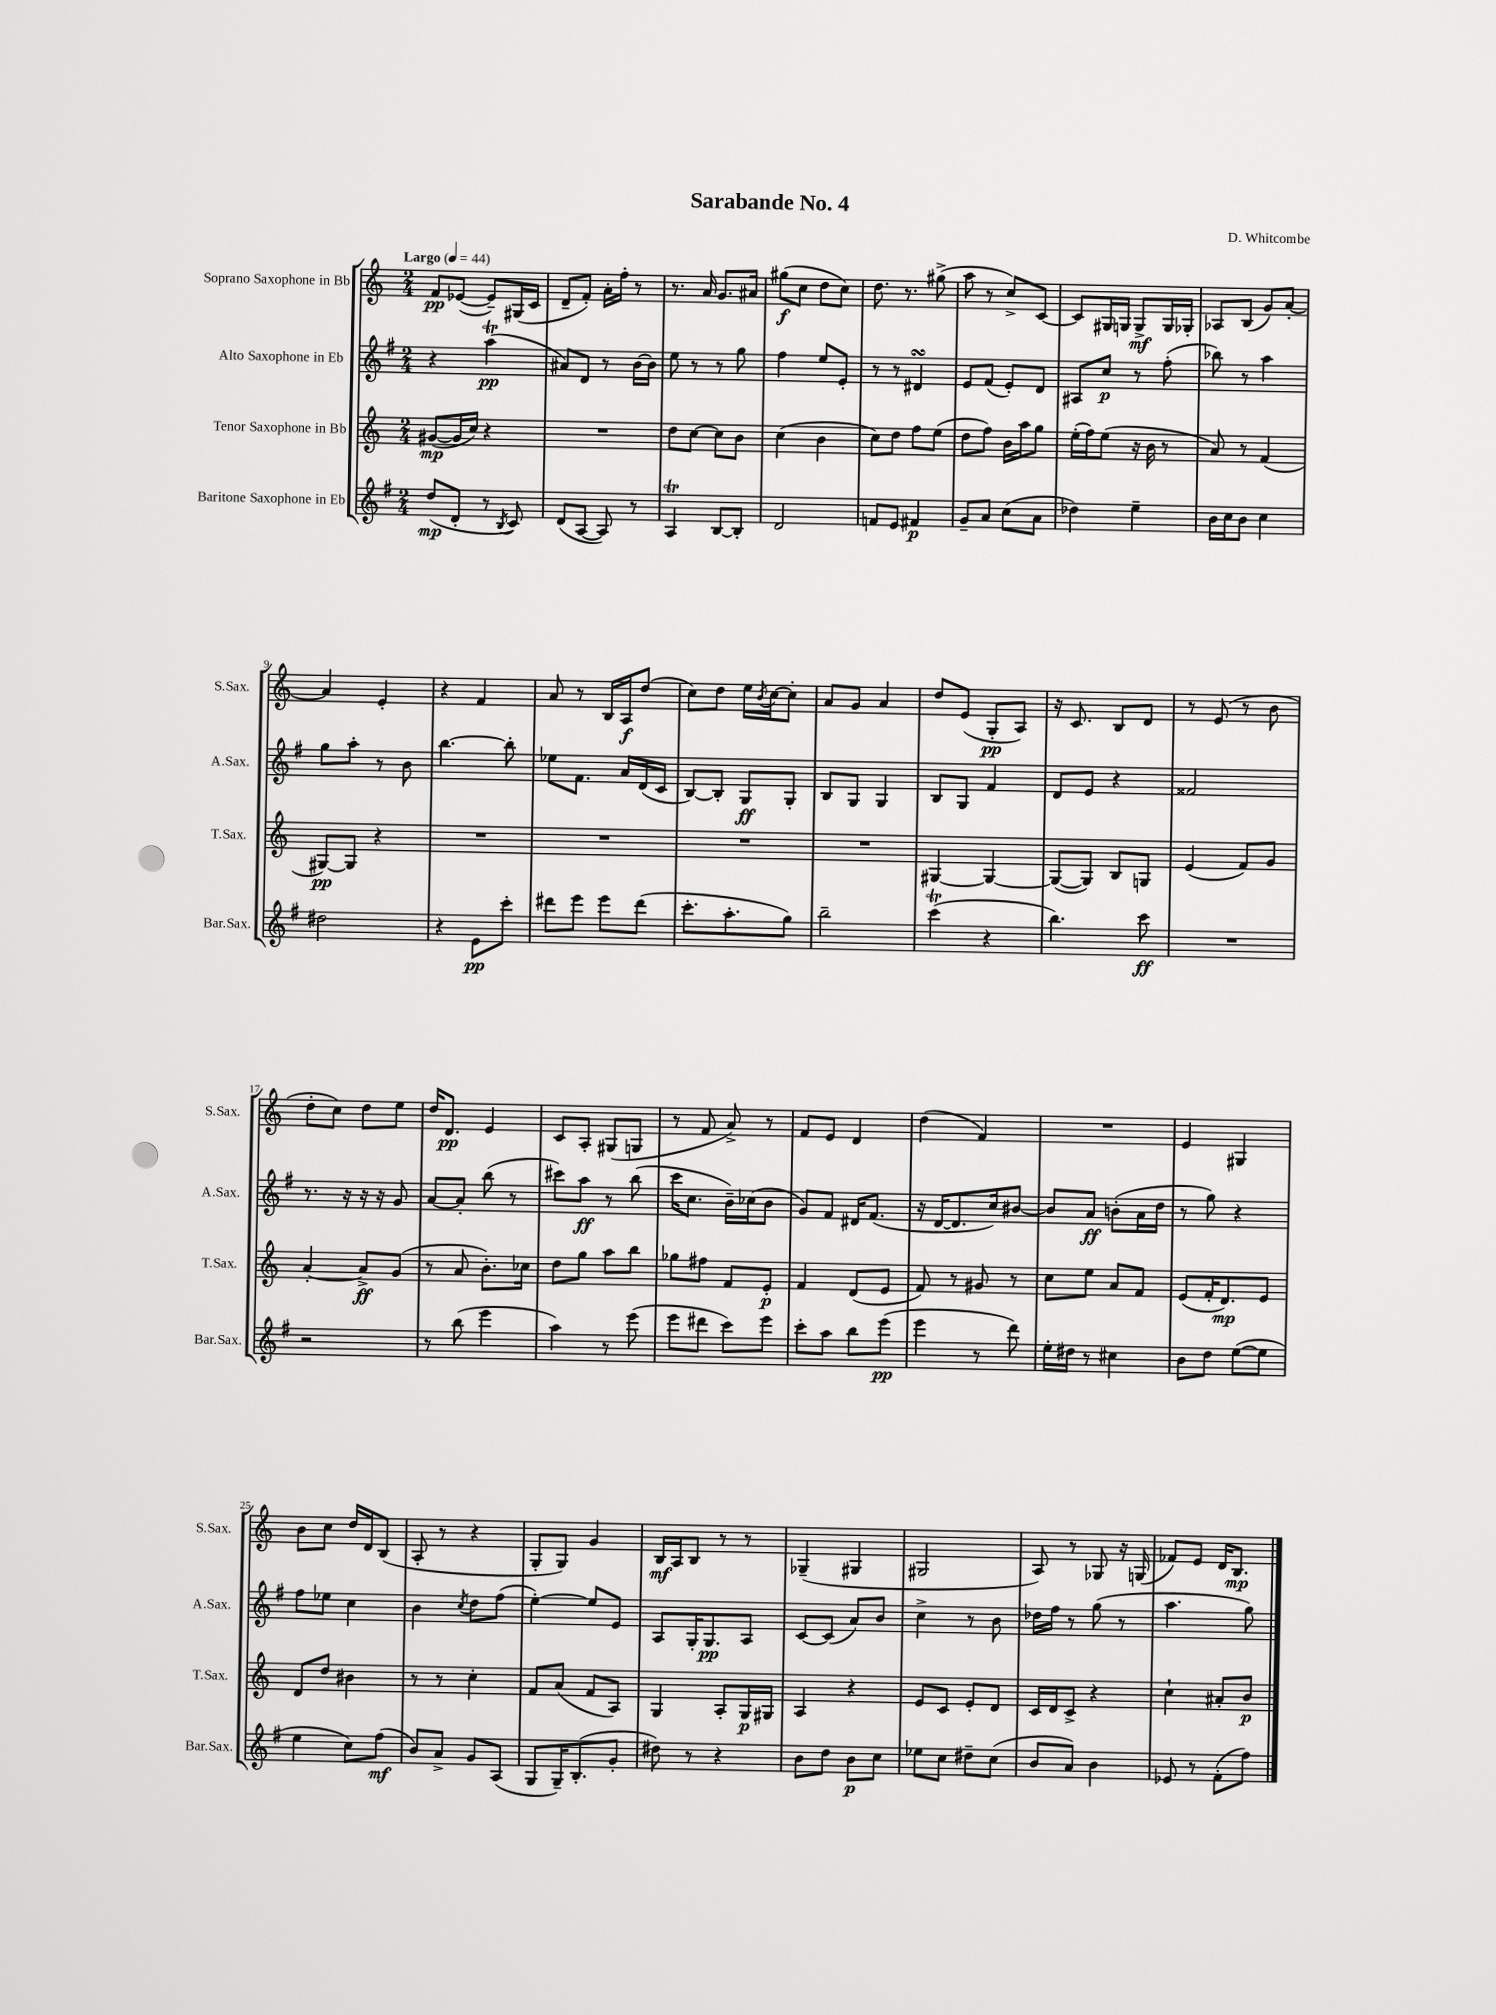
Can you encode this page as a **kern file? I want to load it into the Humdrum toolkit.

**kern	**dynam	**kern	**dynam	**kern	**dynam	**kern	**dynam
*part4	*part4	*part3	*part3	*part2	*part2	*part1	*part1
*staff4	*staff4	*staff3	*staff3	*staff2	*staff2	*staff1	*staff1
*I"Baritone Saxophone in Eb	*	*I"Tenor Saxophone in Bb	*	*I"Alto Saxophone in Eb	*	*I"Soprano Saxophone in Bb	*
*I'Bar.Sax.	*	*I'T.Sax.	*	*I'A.Sax.	*	*I'S.Sax.	*
*clefG2	*	*clefG2	*	*clefG2	*	*clefG2	*
*k[f#]	*	*k[]	*	*k[f#]	*	*k[]	*
*M2/4	*	*M2/4	*	*M2/4	*	*M2/4	*
*MM44	*	*MM44	*	*MM44	*	*MM44	*
=1	=1	=1	=1	=1	=1	=1	=1
!	!	!	!	!	!	!LO:TX:a:B:t=Largo	!
(8dd/L	mp	([8g#X/L	mp	4r	.	8f/L	pp
8d'/J	.	16g#/L]	.	.	.	([8e-X/J	.
.	.	16cc/JJ)	.	.	.	.	.
8r	.	4r	.	(4aaT\	pp	8e-~/L])	.
8qB/	.	.	.	.	.	.	.
8c/)	.	.	.	.	.	(16G#X/L	.
.	.	.	.	.	.	16c/JJ	.
=2	=2	=2	=2	=2	=2	=2	=2
(8d/L	.	2r	.	8a#X/L)	.	8d~/L	.
[8A/J	.	.	.	8d/J	.	8f'/J)	.
8A/])	.	.	.	8r	.	16a'\LL	.
.	.	.	.	.	.	16ff'\JJ	.
8r	.	.	.	[16b\LL	.	8r	.
.	.	.	.	16b\JJ]	.	.	.
=3	=3	=3	=3	=3	=3	=3	=3
4AT/	.	8dd\L	.	8ee\	.	8.r	.
.	.	[8cc\J	.	8r	.	.	.
.	.	.	.	.	.	16a/	.
[8B/L	.	8cc\L]	.	8r	.	8.g/L	.
8B'/J]	.	8b\J	.	8gg\	.	.	.
.	.	.	.	.	.	16a#X/Jk	.
=4	=4	=4	=4	=4	=4	=4	=4
2d/	.	(4cc\	.	4ff#\	.	(8gg#X\L	f
.	.	.	.	.	.	8cc\J	.
.	.	4b\	.	8ee/L	.	8dd\L	.
.	.	.	.	8e'/J	.	8cc\J)	.
=5	=5	=5	=5	=5	=5	=5	=5
8fn/L	.	8cc\L)	.	8r	.	8.dd\	.
8e/J	.	8dd\J	.	8r	.	.	.
.	.	.	.	.	.	8.r	.
4f#X/	p	8ff\L	.	4d#XsSsS/	.	.	.
.	.	(8ee\J	.	.	.	(8gg#X^\	.
=6	=6	=6	=6	=6	=6	=6	=6
8g~/L	.	8dd\L	.	8e/L	.	8aa\	.
8a/J	.	8ff\J)	.	(8f#/J	.	8r	.
(8cc\L	.	16b\LL	.	8e'/L)	.	8cc^/L)	.
.	.	16aa\J	.	.	.	.	.
8a\J	.	8gg\J	.	8d/J	.	[8c/J	.
=7	=7	=7	=7	=7	=7	=7	=7
4dd-X\)	.	(16ee'\LL	.	8A#X/L	.	8c/L]	.
.	.	16ff\J)	.	.	.	.	.
.	.	(8ee\J	.	8cc/J	p	16G#X/L	.
.	.	.	.	.	.	16Gn/JJ	.
4ee~\	.	16r	.	8r	.	8G^/L	mf
.	.	16b\	.	.	.	.	.
.	.	8r	.	(8ff#'\	.	16G/L	.
.	.	.	.	.	.	16G-X'/JJ	.
=8	=8	=8	=8	=8	=8	=8	=8
16b\LL	.	8a/)	.	8bb-X\)	.	8A-X/L	.
16cc\J	.	.	.	.	.	.	.
8b\J	.	8r	.	8r	.	(8B/J	.
4cc\	.	(4f/	.	4aa\	.	8g/L)	.
.	.	.	.	.	.	[8a'/J	.
!!LO:LB:g=z
=9	=9	=9	=9	=9	=9	=9	=9
2dd#X\	.	[8G#X/L)	pp	8gg\L	.	4a/]	.
.	.	8G#/J]	.	8aa'\J	.	.	.
.	.	4r	.	8r	.	4e'/	.
.	.	.	.	8b\	.	.	.
=10	=10	=10	=10	=10	=10	=10	=10
4r	.	2r	.	[4.bb\	.	4r	.
8e\L	pp	.	.	.	.	4f/	.
8ccc'\J	.	.	.	8bb'\]	.	.	.
=11	=11	=11	=11	=11	=11	=11	=11
8ddd#X\L	.	2r	.	8ee-X\L	.	8a/	.
8eee\J	.	.	.	8.f#\J	.	8r	.
8eee\L	.	.	.	.	.	16B/LL	.
.	.	.	.	16a/LL	.	16A/J	f
(8ddd#\J	.	.	.	(16d/	.	(8dd/J	.
.	.	.	.	16c/JJ	.	.	.
=12	=12	=12	=12	=12	=12	=12	=12
8.ccc'\L	.	2r	.	[8B/L)	.	8cc\L)	.
.	.	.	.	8B'/J]	.	8dd\J	.
8.aa'\	.	.	.	.	.	.	.
.	.	.	.	8G/L	ff	16ee\LL	.
.	.	.	.	.	.	8qb/	.
.	.	.	.	.	.	[16cc\J	.
8gg\J)	.	.	.	8G'/J	.	8cc'\J]	.
=13	=13	=13	=13	=13	=13	=13	=13
2bb~\	.	2r	.	8B/L	.	8a/L	.
.	.	.	.	8G/J	.	8g/J	.
.	.	.	.	4G/	.	4a/	.
=14	=14	=14	=14	=14	=14	=14	=14
(4cccT\	.	[4G#X/	.	8B/L	.	8dd/L	.
.	.	.	.	8G/J	.	(8e/J	.
4r	.	4G#/_	.	4f#/	.	8G'/L	pp
.	.	.	.	.	.	8A/J)	.
=15	=15	=15	=15	=15	=15	=15	=15
4.bb\)	.	(8G#/L_	.	8d/L	.	16r	.
.	.	.	.	.	.	8.c/	.
.	.	8G#/J])	.	8e/J	.	.	.
.	.	8B/L	.	4r	.	8B/L	.
8ccc\	ff	8Gn/J	.	.	.	8d/J	.
=16	=16	=16	=16	=16	=16	=16	=16
2r	.	(4e/	.	2f##X/	.	8r	.
.	.	.	.	.	.	(8e/	.
.	.	8f/L)	.	.	.	8r	.
.	.	8g/J	.	.	.	8b\	.
!!LO:LB:g=z
=17	=17	=17	=17	=17	=17	=17	=17
2r	.	[4a'/	.	8.r	.	8dd'\L	.
.	.	.	.	.	.	8cc\J)	.
.	.	.	.	16r	.	.	.
.	.	8a^/L]	ff	16r	.	8dd\L	.
.	.	.	.	16r	.	.	.
.	.	(8g/J	.	8g/	.	8ee\J	.
=18	=18	=18	=18	=18	=18	=18	=18
8r	.	8r	.	[8a/L	.	16dd/KL	.
.	.	.	.	.	.	8.d/J	pp
(8bb\	.	8a/	.	8a'/J]	.	.	.
4eee\	.	8.b'\L)	.	(8bb\	.	4e/	.
.	.	.	.	8r	.	.	.
.	.	16cc-X\Jk	.	.	.	.	.
=19	=19	=19	=19	=19	=19	=19	=19
4aa\)	.	8dd\L	.	8ccc#X\L)	.	8c/L	.
.	.	8gg\J	.	8aa\J	ff	8A'/J	.
8r	.	8aa\L	.	8r	.	(8G#X/L	.
(8eee\	.	8bb\J	.	(8bb\	.	8Gn/J	.
=20	=20	=20	=20	=20	=20	=20	=20
8eee\L	.	8gg-X\L	.	16ccc\KL	.	8r	.
.	.	.	.	8.cc\J	.	.	.
8ddd#X\J	.	8ff#X\J	.	.	.	8f/	.
8ccc\L)	.	8f/L	.	16b~\LL)	.	8a^/)	.
.	.	.	.	(16cc-X\J	.	.	.
8eee\J	.	8e'/J	p	8b\J	.	8r	.
=21	=21	=21	=21	=21	=21	=21	=21
8ccc'\L	.	4f/	.	8g/L)	.	8f/L	.
8aa\J	.	.	.	8f#/J	.	8e/J	.
8bb\L	.	(8d/L	.	16d#X/KL	.	4d/	.
.	.	.	.	(8.f#/J	.	.	.
(8eee\J	pp	8e/J	.	.	.	.	.
=22	=22	=22	=22	=22	=22	=22	=22
4eee\	.	8f/)	.	16r	.	(4dd\	.
.	.	.	.	[16d/KL	.	.	.
.	.	8r	.	8.d/]	.	.	.
8r	.	8g#X/	.	.	.	4f/)	.
.	.	.	.	16cc/k)	.	.	.
8ddd\)	.	8r	.	[8b#X/J	.	.	.
=23	=23	=23	=23	=23	=23	=23	=23
16ee'\LL	.	8cc\L	.	8b#/L]	.	2r	.
16dd#X\JJ	.	.	.	.	.	.	.
8r	.	8ee\J	.	8a/J	ff	.	.
4cc#X\	.	8a/L	.	(8bn'\L	.	.	.
.	.	8f/J	.	16a\L	.	.	.
.	.	.	.	16dd\JJ	.	.	.
=24	=24	=24	=24	=24	=24	=24	=24
8b\L	.	(8e/L	.	8r	.	4e/	.
8dd\J	.	16f'/K	.	8gg\)	.	.	.
.	.	8.d/)	mp	.	.	.	.
([8ee\L	.	.	.	4r	.	4G#X/	.
8ee\J]	.	8e/J	.	.	.	.	.
!!LO:LB:g=z
=25	=25	=25	=25	=25	=25	=25	=25
4ee\	.	8d/L	.	8ff#\L	.	8b\L	.
.	.	8dd/J	.	8ee-X\J	.	8cc\J	.
8cc\L)	.	4b#X\	.	4cc\	.	16dd/LL	.
.	.	.	.	.	.	16d/J	.
(8ff#\J	mf	.	.	.	.	(8B/J	.
=26	=26	=26	=26	=26	=26	=26	=26
8b/L)	.	8r	.	4b\	.	8A'/	.
8a^/J	.	8r	.	.	.	8r	.
.	.	.	.	8qcc/	.	.	.
8g/L	.	4cc'\	.	8dd\L	.	4r	.
(8A/J	.	.	.	(8ff#\J	.	.	.
=27	=27	=27	=27	=27	=27	=27	=27
8G/L	.	8f/L	.	[4ee'\)	.	8G'/L	.
16G~/K)	.	(8a/J	.	.	.	8G/J)	.
(8.B'/	.	.	.	.	.	.	.
.	.	8f/L	.	8ee/L]	.	4g/	.
8g'/J	.	8A/J)	.	8e/J	.	.	.
=28	=28	=28	=28	=28	=28	=28	=28
8dd#X\)	.	4G/	.	8A/L	.	16B/LL	mf
.	.	.	.	.	.	16A/J	.
8r	.	.	.	16G'/K	.	8B/J	.
.	.	.	.	8.G/	pp	.	.
4r	.	8A'/L	.	.	.	8r	.
.	.	16G/L	p	8A/J	.	8r	.
.	.	16G#X/JJ	.	.	.	.	.
=29	=29	=29	=29	=29	=29	=29	=29
8b\L	.	4A/	.	[8c/L	.	(4G-X~/	.
8dd\J	.	.	.	(8c/J]	.	.	.
8b\L	p	4r	.	8a/L)	.	4G#X/	.
8cc\J	.	.	.	8b/J	.	.	.
=30	=30	=30	=30	=30	=30	=30	=30
8ee-X\L	.	8e/L	.	4cc^\	.	2G#X/	.
8cc\J	.	8c/J	.	.	.	.	.
8dd#X~\L	.	8e'/L	.	8r	.	.	.
(8cc\J	.	8d/J	.	8b\	.	.	.
=31	=31	=31	=31	=31	=31	=31	=31
8b/L	.	16c/LL	.	16dd-X\LL	.	8A/)	.
.	.	16d/J	.	16ff#\JJ	.	.	.
8a/J)	.	8c^/J	.	8r	.	8r	.
4b\	.	4r	.	(8gg\	.	8G-X/	.
.	.	.	.	8r	.	16r	.
.	.	.	.	.	.	(16Gn/	.
=32	=32	=32	=32	=32	=32	=32	=32
8e-X/	.	4cc`\	.	4.aa\	.	8f-X/L)	.
8r	.	.	.	.	.	8e/J	.
(8f#'\L	.	8a#X'/L	.	.	.	16d/KL	.
.	.	.	.	.	.	8.B/J	mp
8ff#\J)	.	8b/J	p	8gg\)	.	.	.
==	==	==	==	==	==	==	==
*-	*-	*-	*-	*-	*-	*-	*-
